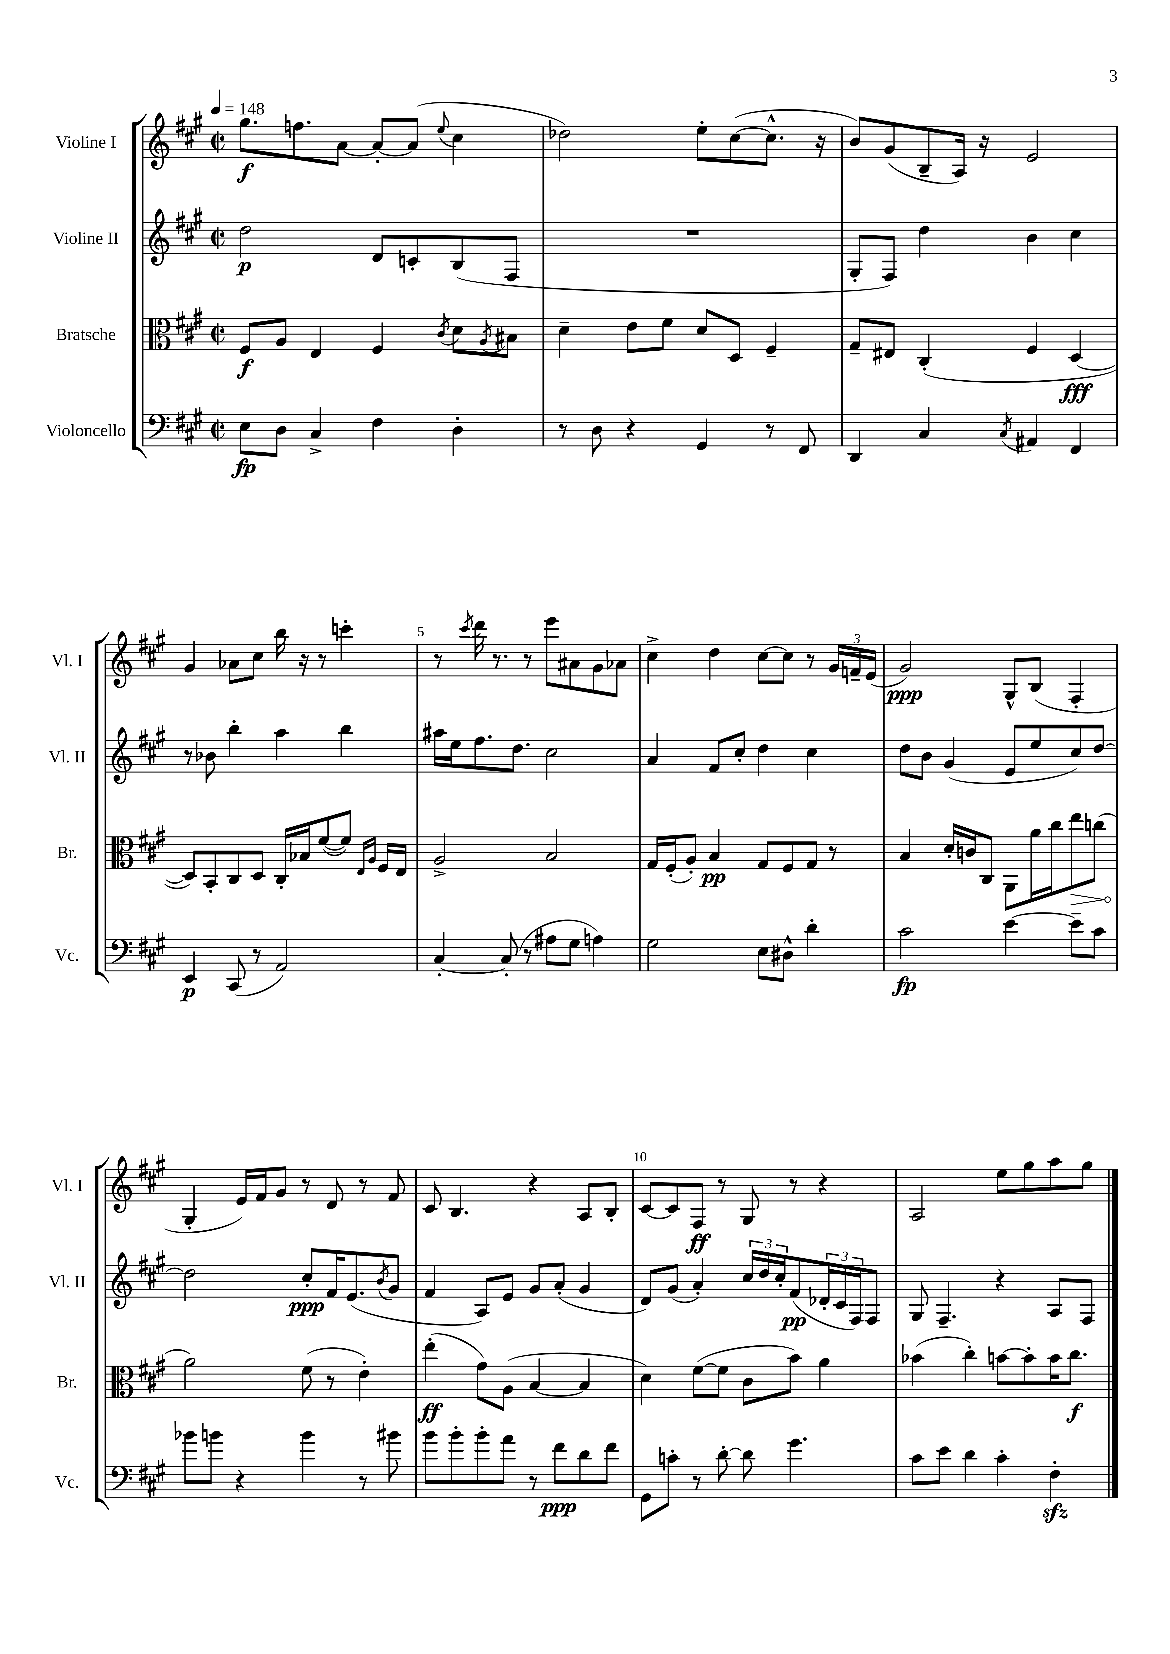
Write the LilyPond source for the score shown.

<<
\new StaffGroup <<
\new Staff = "s0" \with { instrumentName = "Violine I" shortInstrumentName = "Vl. I" } {
    \clef treble \key a \major \defaultTimeSignature \time 2/2 \tempo 4 = 148
    gis''8.\f f''8. a'8~ a'8~-. a'8( \appoggiatura { e''8 } cis''4 |
    des''2) e''8-. cis''8~( cis''8.-^ r16 |
    b'8) gis'8( b8-- a16) r16 e'2 |
    gis'4 aes'8 cis''8 b''16 r16 r8 c'''4-. |
    r8 \acciaccatura { cis'''8 } d'''16 r8. r8 e'''8 ais'8 gis'8 aes'8 |
    cis''4-> d''4 cis''8~ cis''8 r8 \tuplet 3/2 { gis'16 f'16-- e'16( } |
    gis'2\ppp) gis8-^ b8( fis4-. |
    gis4-. e'16) fis'16 gis'8 r8 d'8 r8 fis'8 |
    cis'8 b4. r4 a8 b8-. |
    cis'8~ cis'8 fis8\ff r8 gis8 r8 r4 |
    a2 e''8 gis''8 a''8 gis''8 \bar "|." |
}
\new Staff = "s1" \with { instrumentName = "Violine II" shortInstrumentName = "Vl. II" } {
    \clef treble \key a \major \defaultTimeSignature \time 2/2
    d''2\p d'8 c'8-. b8( fis8 |
    R1 |
    gis8-. fis8) d''4 b'4 cis''4 |
    r8 bes'8 b''4-. a''4 b''4 |
    ais''16 e''16 fis''8. d''8. cis''2 |
    a'4 fis'8 cis''8-. d''4 cis''4 |
    d''8 b'8 gis'4( e'8 e''8 cis''8) d''8~ |
    d''2 cis''8-.\ppp fis'16 e'8.( \acciaccatura { b'8 } gis'8 |
    fis'4 a8) e'8 gis'8 a'8-.( gis'4 |
    d'8) gis'8( a'4-.) \tuplet 3/2 { cis''16 d''16 cis''16-. } fis'8\pp( \tuplet 3/2 { des'16-. cis'16 fis16) } fis8 |
    gis8 fis4.-- r4 a8 fis8 \bar "|." |
}
\new Staff = "s2" \with { instrumentName = "Bratsche" shortInstrumentName = "Br." } {
    \clef alto \key a \major \defaultTimeSignature \time 2/2
    fis8\f a8 e4 fis4 \acciaccatura { cis'8 } d'8 \acciaccatura { a8 } bis8 |
    d'4-- e'8 fis'8 d'8 d8 fis4-- |
    gis8-- eis8 cis4-.( fis4 d4~\fff |
    d8) b,8-. cis8 d8 cis16-. bes16 fis'8~( fis'8) \grace { e16 a16 } fis16 e16 |
    a2-> b2 |
    gis16 fis16-.( a8-.) b4\pp gis8 fis8 gis8 r8 |
    b4 d'16-. c'16 cis8 a,8 a'16 cis''16 \once \override Hairpin.circled-tip = ##t e''8\> c''8( |
    a'2\!) fis'8( r8 e'4-.) |
    e''4-.\ff( gis'8) a8( b4~ b4 |
    d'4) fis'8~( fis'8 cis'8 b'8) a'4 |
    bes'4( cis''4-.) b'8~ b'8-. b'16 cis''8.\f \bar "|." |
}
\new Staff = "s3" \with { instrumentName = "Violoncello" shortInstrumentName = "Vc." } {
    \clef bass \key a \major \defaultTimeSignature \time 2/2
    e8\fp d8 cis4-> fis4 d4-. |
    r8 d8 r4 gis,4 r8 fis,8 |
    d,4 cis4 \acciaccatura { cis8 } ais,4 fis,4 |
    e,4\p cis,8( r8 a,2) |
    cis4~-. cis8-.( r8 ais8 gis8 a4) |
    gis2 e8 dis8-^ d'4-. |
    cis'2\fp e'4~ e'8-- cis'8 |
    bes'8 b'8 r4 b'4 r8 bis'8 |
    b'8 b'8-. b'8-. a'8 r8 fis'8\ppp d'8 fis'8 |
    gis,8 c'8-. r8 d'8~-. d'8 gis'4. |
    cis'8 e'8 d'4 cis'4-. fis4-.\sfz \bar "|." |
}
>>
>>
\layout { \context { \Score \override BarNumber.break-visibility = ##(#f #t #t) barNumberVisibility = #(every-nth-bar-number-visible 5) } }
